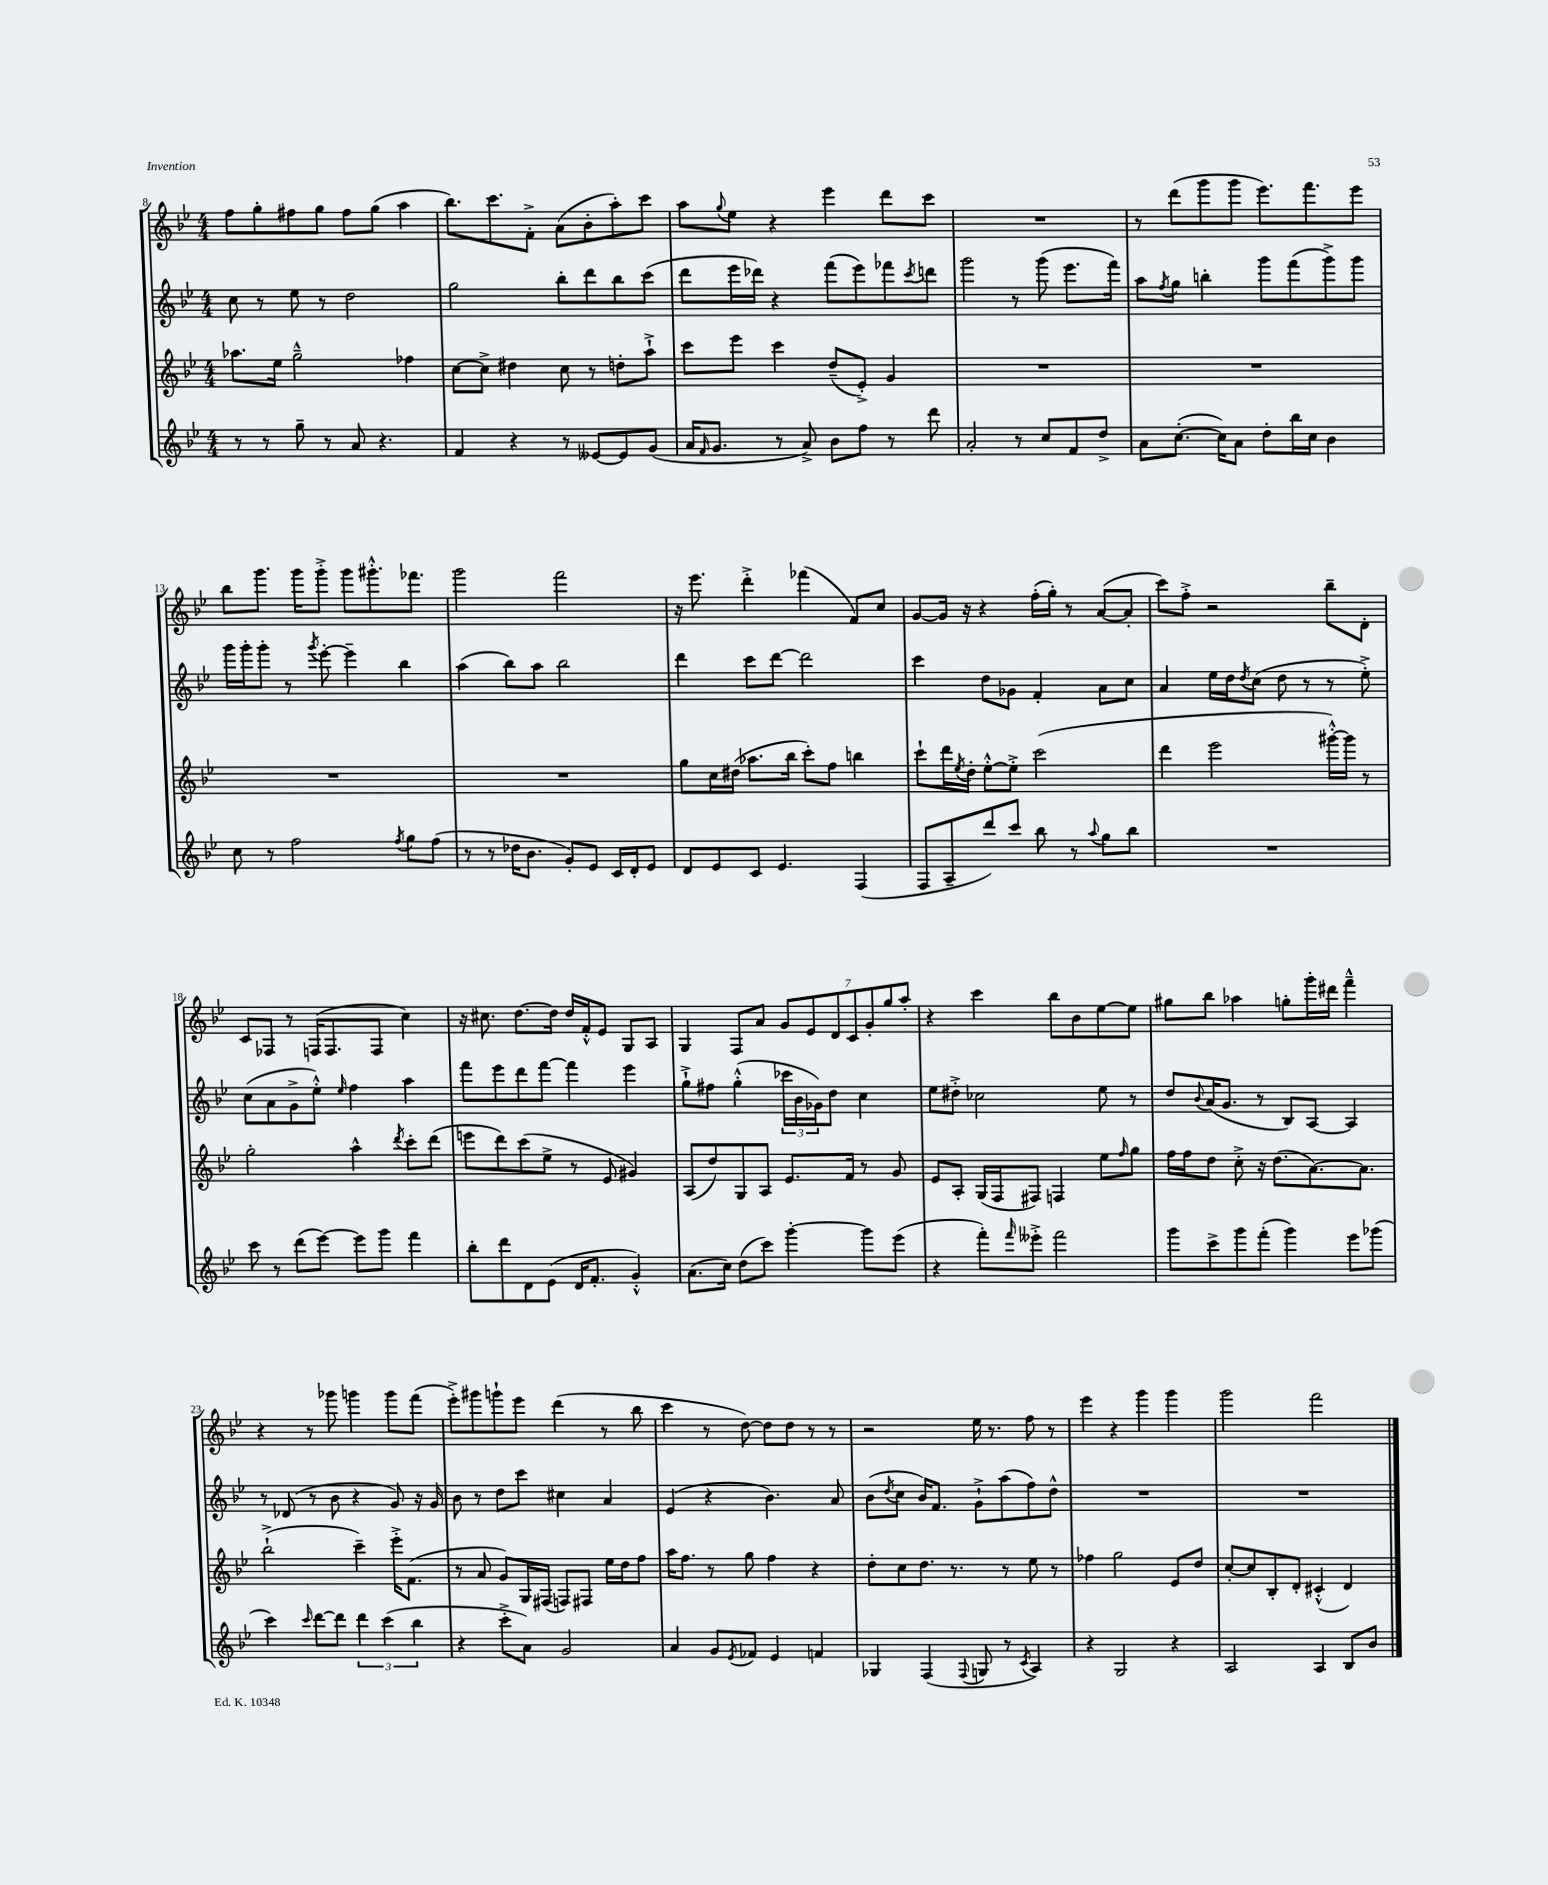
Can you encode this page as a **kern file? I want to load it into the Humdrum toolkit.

**kern	**kern	**kern	**kern
*part4	*part3	*part2	*part1
*staff4	*staff3	*staff2	*staff1
*clefG2	*clefG2	*clefG2	*clefG2
*k[b-e-]	*k[b-e-]	*k[b-e-]	*k[b-e-]
*M4/4	*M4/4	*M4/4	*M4/4
=8	=8	=8	=8
8r	8.aa-X\L	8cc\	8ff\L
8r	.	8r	8gg'\
.	16ee-\Jk	.	.
8gg~\	2gg~^^\	8ee-\	8ff#X\
8r	.	8r	8gg\J
8a/	.	2dd\	8ff#\L
4.r	.	.	(8gg\J
.	4ff-X\	.	4aa\
=9	=9	=9	=9
4f/	[8cc\L	2gg\	8.bb-\L)
.	8cc^\J]	.	.
.	.	.	8.ccc\
4r	4dd#X\	.	.
.	.	.	8f'^\J
8r	8cc\	8bb-'\L	(8a\L
[8e--X/L	8r	8ddd\	8b-'\
8e--/]	8ddn'\L	8bb-\	8aa'\)
(8g/J	8aa`^\J	(8ccc\J	8ccc\J
=10	=10	=10	=10
16a/KL	8ccc\L	8ddd\L	8aa\L
16qqf/	.	.	.
8.g/J	.	.	.
.	.	.	8qqgg/
.	8eee-\J	16eee-\L	8ee-\J
.	.	16ddd-X\JJ)	.
8r	4ccc\	4r	4r
8a^/)	.	.	.
8b-\L	(8dd~/L	(8fff\L	4eee-\
8ff\J	8e-'^/J)	8eee-\)	.
8r	4g/	8fff-X\	8ddd\L
.	.	8qccc/	.
8ddd\	.	8dddn\J	8ccc\J
=11	=11	=11	=11
2a'/	1r	2ggg\	1r
8r	.	8r	.
8cc/L	.	(8ggg\	.
8f/	.	8.eee-\L	.
8dd^/J	.	.	.
.	.	16fff\Jk)	.
=12	=12	=12	=12
8a\L	1r	8aa\L	8r
.	.	8qff/	.
([8.cc'\J	.	8gg\J	(8ddd\L
.	.	4bbn'\	8ggg\
16cc\KL])	.	.	.
8a\J	.	.	8ggg\J
8dd'\L	.	8ggg\L	8.eee-\L)
16bb-\L	.	(8fff\	.
16cc\JJ	.	.	8.fff\
4b-\	.	8ggg^\)	.
.	.	8ggg\J	8eee-\J
!!LO:LB:g=z
=13	=13	=13	=13
8cc\	1r	16ggg\LL	8bb-\L
.	.	16ggg'\J	.
8r	.	8ggg'\J	8.ggg\J
2ff\	.	8r	.
.	.	.	16ggg\KL
.	.	8qggg/	.
.	.	[8eee-'\	8ggg'^\J
.	.	4eee-~\]	8ggg\L
.	.	.	8.ggg#X'^^\
8qff/	.	.	.
8gg\L	.	4bb-\	.
.	.	.	8.fff-X\J
(8ff\J	.	.	.
=14	=14	=14	=14
8r	1r	(4aa\	2ggg\
8r	.	.	.
16dd-X\KL	.	8bb-\L)	.
8.b-\J	.	.	.
.	.	8aa\J	.
8g'/L)	.	2bb-\	2fff\
8e-/J	.	.	.
16c/LL	.	.	.
16d'/J	.	.	.
8e-/J	.	.	.
=15	=15	=15	=15
8d/L	8gg\L	4ddd\	16r
.	.	.	8.eee-\
8e-/	16cc\L	.	.
.	(16dd#X\JJ	.	.
8c/J	8.aa-X\L	8ccc\L	4ddd'^\
4.e-/	.	[8ddd\J	.
.	16bb-\Jk	.	.
.	8ccc'\L)	2ddd\]	(4fff-X\
.	8ff\J	.	.
(4F/	4bbn\	.	8f/L)
.	.	.	8cc/J
=16	=16	=16	=16
8F/L	8ccc`\L	4ccc\	[8g/L
8A~/	16ddd\L	.	16g/Jk]
.	8qee-/	.	.
.	16dd'\JJ	.	16r
8ddd/)	[8ee-'^^\L	8dd\L	4r
8ccc/J	8ee-'^\J]	8g-X\J	.
8bb-\	(2ccc\	4f'/	(16ff'\LL
.	.	.	16gg'\JJ)
8r	.	.	8r
8qqaa/	.	.	.
8gg\L	.	8a\L	([8a/L
8bb-\J	.	8cc\J	8a'/J]
=17	=17	=17	=17
1r	4ddd\	4a/	8ccc\L)
.	.	.	8ff'^\J
.	2eee-\	16ee-\LL	2r
.	.	16dd\J	.
.	.	8qdd/	.
.	.	(8cc\J	.
.	.	8dd\	.
.	.	8r	.
.	[16ggg#X'^^\LL)	8r	8bb-~\L
.	16ggg#\JJ]	.	.
.	8r	8ee-'^\)	8d'\J
!!LO:LB:g=z
=18	=18	=18	=18
8ccc\	2gg'\	(8cc\L	8c/L
8r	.	8a\	8F-X/J
(8ddd\L	.	8g^\	8r
[8eee-\J)	.	8ee-'^^\J)	(16Fn/KL
.	.	.	8.F/
.	.	16qqee-/	.
8eee-\L]	4aa^^\	4ff\	.
8ggg\J	.	.	8F/J
.	8qddd/	.	.
4fff\	8ccc'\L	4aa\	4cc\)
.	(8ddd\J	.	.
=19	=19	=19	=19
8bb-'\L	8eeen\L	8fff\L	16r
.	.	.	8.cc#X\
8ddd\	8ddd\)	8eee-\	.
8d\	(8ccc\	8ddd\	[8.dd\L
(8e-\J	8ee-^\J	[8fff\J	.
.	.	.	16dd\Jk]
16d/KL	8r	4fff\]	16dd/LL
8.f'/J	.	.	16f'^^/J
.	8e-/	.	8e-/J
4g'^^/)	4g#X/)	4eee-\	8G/L
.	.	.	8A/J
=20	=20	=20	=20
(8.a\L	(8A/L	8gg`^\L	4G/
.	8dd/)	8ff#X\J	.
16cc\Jk)	.	.	.
(8dd\L	8G/	(4gg'^^\	8F/L
8ccc\J)	8A/J	.	8a/J
[4ggg'\	8.e-/L	24ccc-X\LL	14g/L
.	.	24b-\	.
.	.	.	14e-/
.	.	24g-X\J)	.
.	.	8dd\J	.
.	.	.	14d/
.	16f/Jk	.	.
.	.	.	14c/
8ggg\L]	8r	4cc\	.
.	.	.	14g'/
.	.	.	14gg/
(8eee-\J	8g/	.	.
.	.	.	14aa'/J
=21	=21	=21	=21
4r	8e-/L	8ee-\L	4r
.	8A'/J	8dd#X'^\J	.
8fff'\L)	(16G/LL	2cc-X\	4ccc\
.	16F/J	.	.
16qqfff/	.	.	.
8eee--X'^\J	8F#X/J)	.	.
2fff\	4Fn/	.	8bb-\L
.	.	.	8b-\
.	8ee-\L	8ee-\	[8ee-\
.	16qqff/	.	.
.	8gg\J	8r	8ee-\J]
=22	=22	=22	=22
8ggg\L	16ff\LL	8dd/L	8gg#X\L
.	16ff\J	.	.
.	.	8qqb-/	.
8ccc^\	8dd\J	(16a/K	8bb-\J
.	.	8.g/J	.
8ggg\	8cc'^\	.	4aa-X\
(8fff'\J	16r	8r	.
.	(8.dd\L	.	.
4ggg\)	.	8B-/L)	8ggn'\L
.	[8.a\)	[8A/J	16ggg'\L
.	.	.	16ddd#X\JJ
8eee-\L	.	4A/]	4fff~^^\
.	8.a\J]	.	.
(8ggg-X\J	.	.	.
!!LO:LB:g=z
=23	=23	=23	=23
4ccc\)	(2bb-`^\	8r	4r
.	.	(8d-X/	.
16qqccc/	.	.	.
[8ddd\L	.	8r	8r
8ddd\J]	.	8b-\	8ggg-X\
6ddd\	4ccc~\)	4r	4gggn\
(6ccc\	.	.	.
.	16eee-'^\KL	8g/)	8ggg\L
.	(8.f\J	.	.
6bb-\	.	.	.
.	.	16r	(8fff\J
.	.	16g/	.
=24	=24	=24	=24
4r	8r	8b-\	8eee-'^\L)
.	8a/	8r	8ggg#X\
8ccc'^\L	8g/L)	8dd\L	8gggn`\
8a\J)	16G/L	8ccc\J	8eee-\J
.	(16F#X/JJ	.	.
2g/	8Fn/L)	4cc#X\	(4ddd\
.	8F#X/J	.	.
.	16ee-\LL	4a/	8r
.	16dd\J	.	.
.	8ff\J	.	8bb-\
=25	=25	=25	=25
4a/	16aa\KL	(4e-/	4ccc\
.	8.ff\J	.	.
8g/L	8r	4r	8r
8qe-/	.	.	.
8f-X/J	8gg\	.	[8dd\)
4e-/	4ff\	4.b-\)	8dd\L]
.	.	.	8dd\J
4fn/	4r	.	8r
.	.	8a/	8r
=26	=26	=26	=26
4G-X/	8dd'\L	(8b-\L	2r
.	.	8qdd/	.
.	8cc\	8cc\J	.
(4F/	8.dd\J	16b-/KL)	.
.	.	8.f/J	.
.	8.r	.	.
8qqF/	.	.	.
8Gn/	.	8g`^\L	16ee-\
.	.	.	8.r
8r	8r	(8aa\	.
8qc/	.	.	.
4A/)	8ee-\	8ff\)	8ff\
.	8r	8dd^^\J	8r
=27	=27	=27	=27
4r	4ff-X\	1r	4eee-\
2G/	2gg\	.	4r
.	.	.	4ggg\
4r	8e-/L	.	4ggg\
.	8dd/J	.	.
=28	=28	=28	=28
2A/	[8cc'/L	1r	2ggg\
.	8cc/]	.	.
.	8B-'/	.	.
.	8d'/J	.	.
4A/	(4c#X'^^/	.	2fff\
8B-/L	4d/)	.	.
8b-/J	.	.	.
==	==	==	==
*-	*-	*-	*-
